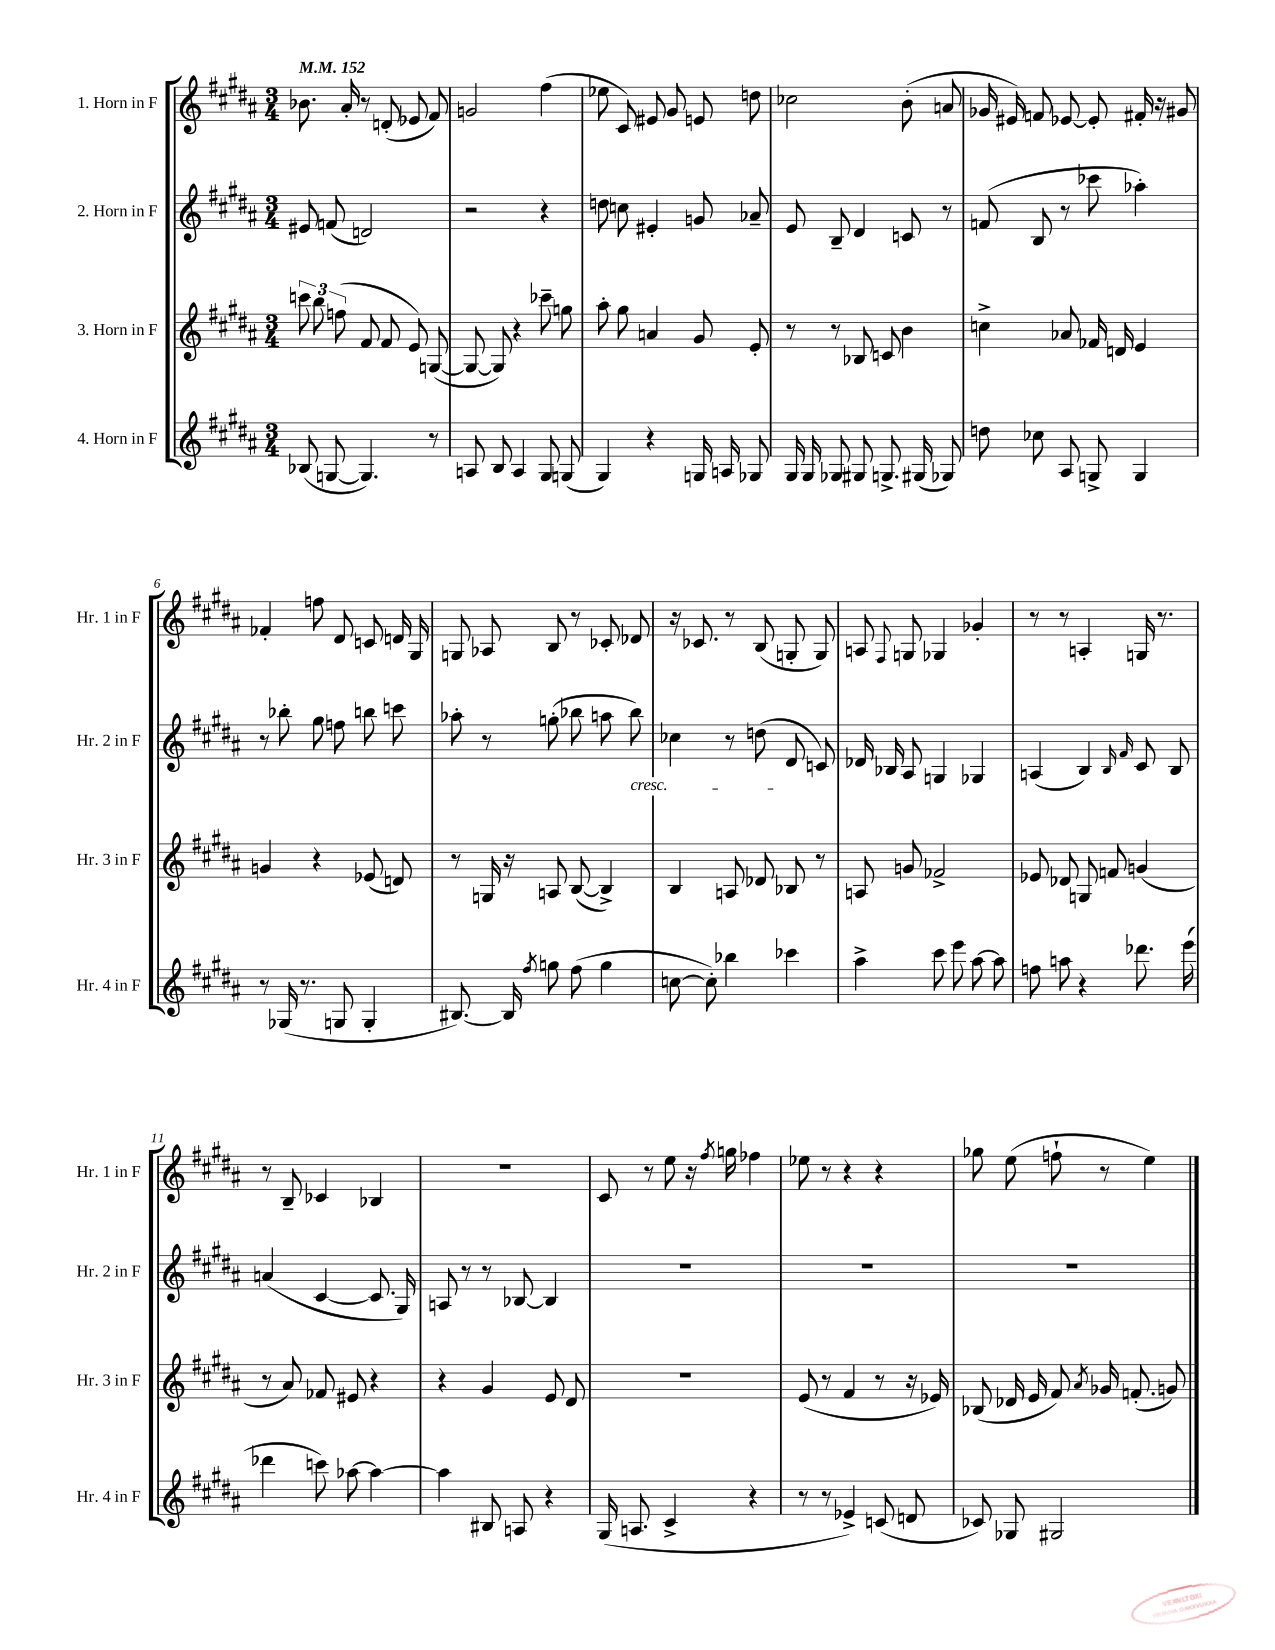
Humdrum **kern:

**kern	**kern	**kern	**kern
*staff4	*staff3	*staff2	*staff1
*clefG2	*clefG2	*clefG2	*clefG2
*k[f#c#g#d#a#]	*k[f#c#g#d#a#]	*k[f#c#g#d#a#]	*k[f#c#g#d#a#]
*M3/4	*M3/4	*M3/4	*M3/4
*MM152	*MM152	*MM152	*MM152
(8B-	12ccc	8e#	8.b-
.	12bb	.	.
[8G	.	(8f	.
.	(12ff	.	.
.	.	.	16a#'
4.G])	8f#	2d)	8r
.	8f#	.	(8d'
.	8e)	.	8e-
8r	([8G	.	8f#)
=	=	=	=
8A	8G_	2r	2g
8B	8G])	.	.
4A	4r	.	.
8G#	8ccc-~	4r	(4ff#
(8G	8gg	.	.
=	=	=	=
4G#)	8aa#'	8dd	8ee-
.	8gg#	8cc	8c#)
4r	4a	4e#'	8e#
.	.	.	8g#
16G	8g#	8g	8e
16A	.	.	.
8G-	8e'	8a-~	8dd
=	=	=	=
16G#	8r	8e	2cc-
16G#	.	.	.
8G-	8r	8B~	.
8G#	8B-	4d#	.
8.G^	8c	.	.
.	4b	8c	(8b'
(16G#	.	.	.
8G-)	.	8r	8a
=	=	=	=
8dd	4cc^	(8f	16g-
.	.	.	16e#)
8cc-	.	8B	8f
8A#	8a-	8r	[8e-
8G^	16f-	8ccc-	8e-']
.	16d	.	.
4G	4e	4aa-')	16f#'
.	.	.	16r
.	.	.	8g#
=	=	=	=
8r	4g	8r	4f-'
(16G-	.	8bb-'	.
8.r	.	.	.
.	4r	8gg#	8ff
8G	.	8ff	8d#
4G'	(8e-	8bb	8c
.	8d)	8ccc	16d
.	.	.	16G#
=	=	=	=
[8.B#)	8r	8aa-'	8G
.	16G	8r	8A-
16B#]	16r	.	.
8qff#	.	.	.
8gg	8A	(8gg'	8B
(8ff#	([8B	8bb-	8r
4gg	4B^])	8aa	8c-'
.	.	8bb-)	8d-
=	=	=	=
[8cc	4B	4cc-	16r
.	.	.	8.c-
8cc'])	.	.	.
4bb-	8A	8r	8r
.	8d-	(8dd	(8B
4ccc-	8B-	8d#	8G'
.	8r	8c)	8G)
=	=	=	=
4aa#^	8A	16d-	8A
.	.	16B-	.
.	.	.	8qqF#
.	8g	8A#	8G
8ccc#	2f-^	4G	4G-
8eee	.	.	.
[8aa#	.	4G-	4g-'
8aa#]	.	.	.
=	=	=	=
8ff	8e-	(4A	8r
8aa	8d-	.	8r
4r	8G	4B)	4A'
.	8f	.	.
.	.	16qqB	.
.	.	16qqf#	.
8.ddd-	(4g	8c#	16G
.	.	.	8.r
.	.	8B	.
(16eee	.	.	.
=	=	=	=
4ddd-	8r	(4a	8r
.	8a#)	.	8B~
8ccc)	8f-	[4c#	4c-
[8aa-	8e#	.	.
4aa-_	4r	8.c#]	4B-
.	.	16G#)	.
=	=	=	=
4aa-]	4r	8A	2.r
.	.	8r	.
8B#	4g#	8r	.
8A	.	[8B-	.
4r	8e	4B-]	.
.	8d#	.	.
=	=	=	=
(16G#	2.r	2.r	8c#
8.A	.	.	.
.	.	.	8r
4c#^	.	.	8ee
.	.	.	16r
.	.	.	8qff#
.	.	.	16gg
4r	.	.	4ff-
=	=	=	=
8r	(8e	2.r	8ee-
8r	8r	.	8r
4e-^)	4f#	.	4r
(8c	8r	.	4r
8d	16r	.	.
.	16e-)	.	.
=	=	=	=
8c-)	(8B-	2.r	8gg-
8G-	16d-	.	(8ee
.	16e	.	.
2G#	8f#)	.	8ff`
.	8qa#	.	.
.	16g-	.	8r
.	(8.f'	.	.
.	.	.	4ee)
.	8g)	.	.
==	==	==	==
*-	*-	*-	*-
